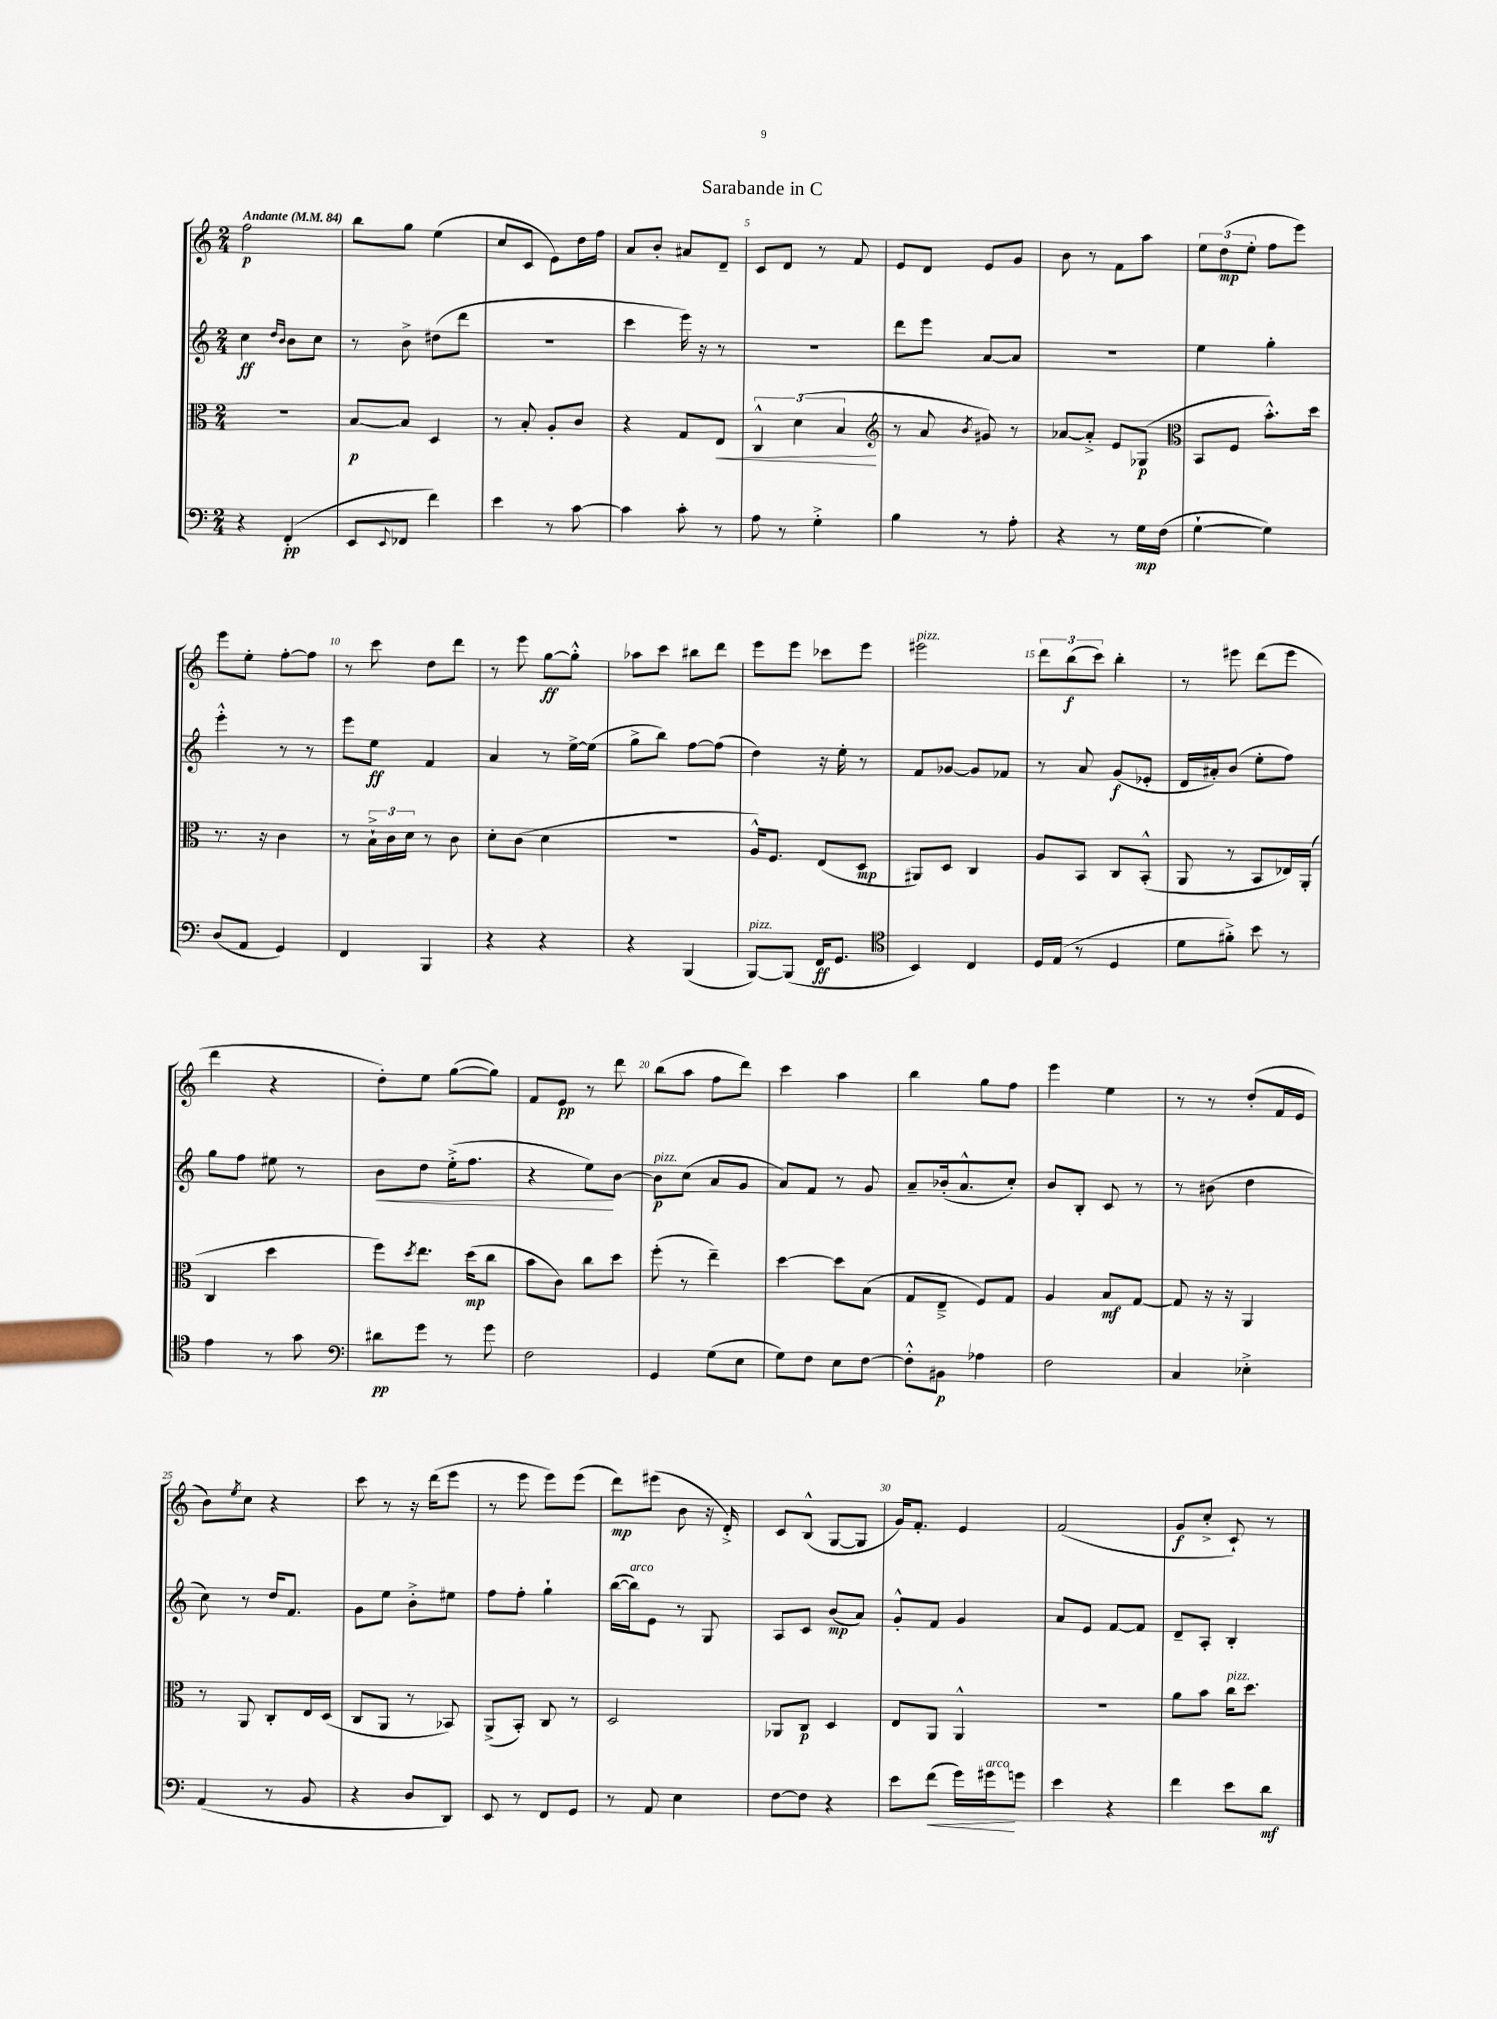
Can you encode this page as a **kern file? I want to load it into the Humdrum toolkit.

**kern	**kern	**kern	**kern
*staff4	*staff3	*staff2	*staff1
*clefF4	*clefC3	*clefG2	*clefG2
*k[]	*k[]	*k[]	*k[]
*M2/4	*M2/4	*M2/4	*M2/4
*MM84	*MM84	*MM84	*MM84
4r	2r	4cc	2ff
.	.	16qqdd	.
.	.	16qqb	.
(4FF'	.	8b	.
.	.	8cc	.
=	=	=	=
8EE	[8B	8r	8bb
8qqEE	.	.	.
8FF-	8B]	8b^	8gg
4f)	4D	(8dd#	(4ee
.	.	8ddd	.
=	=	=	=
4e	8r	2r	8cc
.	8B'	.	8c
8r	8A'	.	8e)
[8c	8c	.	16dd
.	.	.	16ff
=	=	=	=
4c]	4r	4ccc	8a
.	.	.	8b'
8c'	8G	16eee)	8a#
.	.	16r	.
8r	8E	8r	8d~
=	=	=	=
8A	6C^^	2r	8c
8r	.	.	8d
.	(6d	.	.
4G'^	.	.	8r
.	6B	.	.
.	.	.	8f
=	=	=	=
*	*clefG2	*	*
4B	8r	8ddd	8e
.	8a	8eee	8d
.	8qb	.	.
8r	8g#)	[8a	8e
8A'	8r	8a]	8g
=	=	=	=
4r	[8a-	2r	8b
.	8a-'^]	.	8r
8r	8e	.	8f
16G	(8G-	.	8aa
(16F	.	.	.
=	=	=	=
*	*clefC3	*	*
[4G`	8BB	4ee	12ee
.	.	.	(12dd
.	8F	.	.
.	.	.	12ee'
4G])	8.b'^^)	4gg'	8ff
.	.	.	8eee)
.	16dd	.	.
=	=	=	=
(8D	8.r	4eee'^^	8eee
8AA	.	.	8ee'
.	16r	.	.
4GG)	4c	8r	[8ff'
.	.	8r	8ff]
=	=	=	=
4FF	8r	8eee	8r
.	24B`^	8ee	8ccc
.	24c	.	.
.	24d	.	.
4BBB	8r	4f	8dd
.	8c	.	8ddd
=	=	=	=
4r	8d'	4a	8r
.	(8c	.	8eee
4r	4d	8r	[8gg
.	.	[16ee^	8gg'^^]
.	.	(16ee]	.
=	=	=	=
4r	2r	8gg^	8aa-
.	.	8bb)	8ccc
(4BBB	.	[8ff	8bb#
.	.	(8ff]	8ddd
=	=	=	=
[8BBB)	16A^^)	4dd)	8eee
.	8.F	.	.
(8BBB]	.	.	8eee
16FF	(8E	16r	8ccc-
8.GG	.	16ee'	.
.	8D	8r	8eee
=	=	=	=
*clefC4	*	*	*
4BB)	8AA#)	8f	2eee#
.	8D	[8g-	.
4C	4C	8g-]	.
.	.	8f-	.
=	=	=	=
16D	8A	8r	12ddd
(16E	.	.	.
.	.	.	(12bb
8r	8BB	8a	.
.	.	.	12ccc)
4D	8C	(8g	4bb'
.	(8BB'^^	8e-'	.
=	=	=	=
8d	8AA	16d	8r
.	.	16a#')	.
8f#'^)	8r	(8b	8eee#
8b	8BB	8ee'	(8ddd
8r	16E-)	8ff)	8eee#
.	(16AA'	.	.
=	=	=	=
4e	4C	8gg	4ddd
.	.	8ff	.
8r	4dd	8ee#	4r
8g	.	8r	.
=	=	=	=
*clefF4	*	*	*
8d#	8ff)	8b	8dd')
.	8qdd	.	.
8g	8.ee	8dd	8ee
8r	.	(16ee'^	([8gg
.	(16dd	8.ff	.
8g	8cc	.	8gg])
=	=	=	=
2F	8b	4r	8f
.	8c)	.	8e
.	8cc	8ee)	8r
.	8dd	[8b	8ddd
=	=	=	=
4GG	(8ff'	8b]	(8bb
.	8r	(8cc	8aa
(8G	4ee~)	8a	8ff
8E	.	8g	8ddd)
=	=	=	=
8G)	[4dd	8a)	4ccc
8F	.	8f	.
8E	8dd]	8r	4aa
[8F	(8B	8g	.
=	=	=	=
8F'^^]	8G	8a~	4bb
8BB#	8E~^	(16b-'	.
.	.	8.a^^	.
4A-	8F)	.	8gg
.	8G	8cc')	8ff
=	=	=	=
2F	4A	8b	4eee
.	.	8B'	.
.	8B	8c	4ee
.	[8G	8r	.
=	=	=	=
4C	8G]	8r	8r
.	16r	(8b#	8r
.	16r	.	.
4E-'^	4AA	4dd	(8dd'
.	.	.	16f
.	.	.	16e
=	=	=	=
(4AA	8r	8cc)	8b)
.	.	.	8qee
.	8AA	8r	8cc
8r	8C'	16dd	4r
.	.	8.f	.
8BB	16E	.	.
.	(16D	.	.
=	=	=	=
4r	8C	8g	8ccc
.	8AA	8ee	8r
8D	8r	8b'^	16r
.	.	.	(16ddd
8DD)	8BB-)	8ee#	8eee
=	=	=	=
8EE	(8AA^	8ff	8r
8r	8BB')	8ff'	8eee
8FF	8C	4gg`	8eee)
8GG	8r	.	(8eee
=	=	=	=
8r	2D	([16bb	8ddd)
.	.	16bb])	.
8AA	.	8e	(8eee#
4E	.	8r	8b
.	.	8G	16r
.	.	.	16d'^)
=	=	=	=
[8F	8AA-	8A	8c
8F]	8C	8c	(8B^^
4r	4D	(8b	[8G
.	.	8a)	8G]
=	=	=	=
8e	8E	8g'^^	16g)
.	.	.	8.f'
(8f	8AA	8f	.
16g)	4AA^^	4g	4e
16g#	.	.	.
8g	.	.	.
=	=	=	=
4e	2r	8a	(2f
.	.	8e	.
4r	.	[8f	.
.	.	8f]	.
=	=	=	=
4f	8a	8d~	8g
.	8b	8A'	8cc'^
8e	16cc	4B'	8c`)
.	8.dd	.	.
8d	.	.	8r
==	==	==	==
*-	*-	*-	*-
